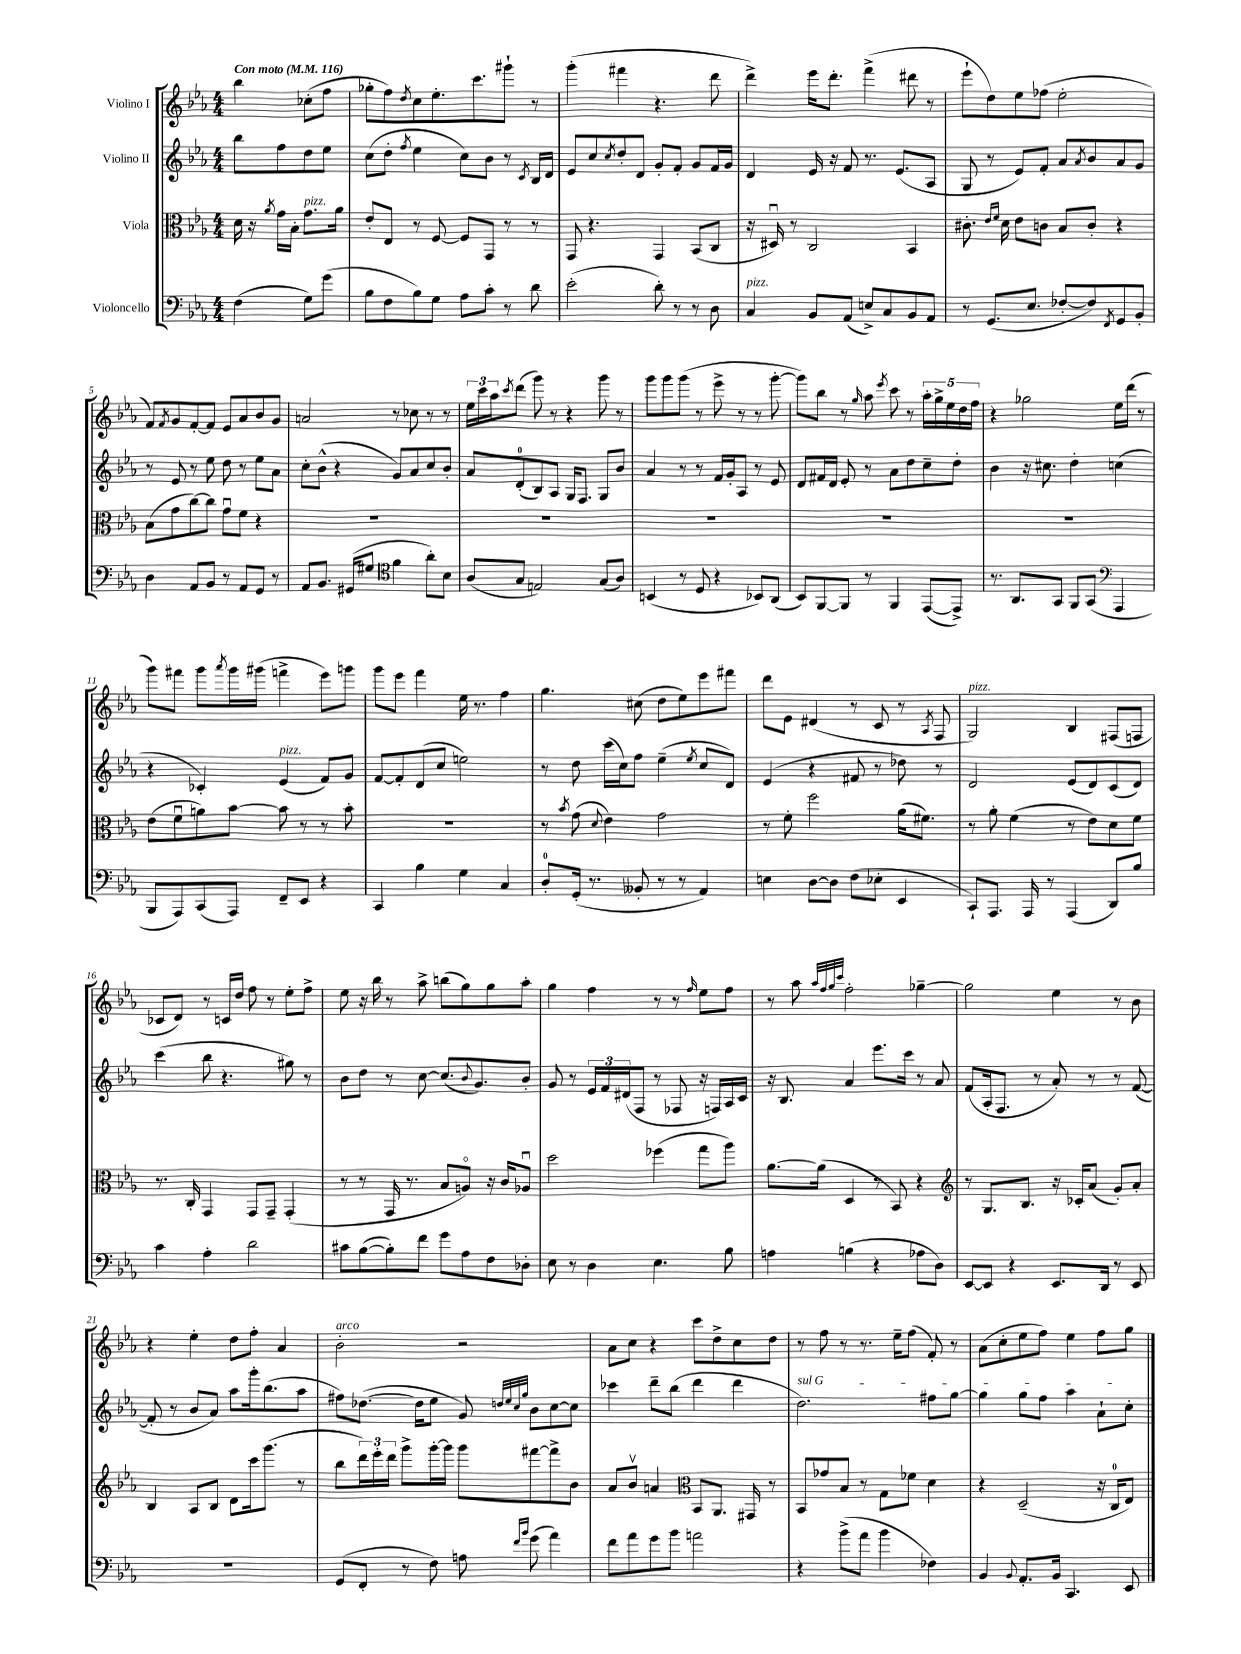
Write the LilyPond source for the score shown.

<<
\new StaffGroup <<
\new Staff = "s0" \with { instrumentName = "Violino I" } {
    \clef treble \key ees \major \numericTimeSignature \time 4/4 \partial 2 \tempo "Con moto" 4 = 116
    bes''4 ces''8-.( f''8 |
    ges''8-. f''8) \acciaccatura { d''8 } c''8 ees''8.-. c'''8. gis'''8-! r8 |
    g'''4-.( fis'''4 r4. d'''8 |
    d'''4->) ees'''16 d'''8.-. f'''4->( dis'''8 r8 |
    ees'''8-! d''8) ees''8 fes''8( ees''2-. |
    f'8) \acciaccatura { f'8 } g'8 f'8~-. f'8 ees'8 aes'8 bes'8 g'8 |
    a'2 r8 ces''8 r8 r8 |
    \tuplet 3/2 { ees''16 c'''16 aes''16 } \acciaccatura { c'''8 } d'''8( g'''8) r8 r4 g'''8 r8 |
    g'''8 g'''8 g'''8( r8 ees'''8-> r8 r8 g'''8~-. |
    g'''8) bes''8 r8 \grace { g''16 } aes''8 \acciaccatura { ees'''8 } c'''8 r8 \tuplet 5/4 { aes''16-. g''16-> ees''16 d''16 f''16 } |
    r4 ges''2 ees''16 d'''16( r8 |
    g'''8) fis'''8 g'''8 \acciaccatura { aes'''8 } g'''16 gis'''16( f'''4-> ees'''8) g'''8 |
    g'''8 ees'''8 f'''4 ees''16 r8. f''4 |
    g''4. cis''8( d''8 ees''8) ees'''8 fis'''8 |
    d'''8 ees'8 dis'4( r8 c'8 r8 \acciaccatura { aes8 } f8 |
    g2^\markup { \italic "pizz." }) bes4 fis8( f8 |
    ces'8 d'8) r8 c'16 d''16 f''8 r8 ees''8-. f''8-> |
    ees''8 r16 bes''16 r8 aes''8-> b''8( g''8) g''8 aes''8-. |
    g''4 f''4 r8 r8 \grace { f''16 } ees''8 f''8 |
    r8 aes''8 \grace { aes''32 f''32 g''32 c'''32 } f''2-. ges''4~-- |
    ges''2 ees''4 r8 bes'8 |
    r4 ees''4-. d''8 f''8-. aes'4 |
    bes'2-.^\markup { \italic "arco" } r2 |
    aes'8 c''8 r4 c'''8 d''8-> c''8 d''8 |
    r8 f''8 r8 r8. ees''16-- f''8( f'8-.) r8 |
    aes'8( c''8-. ees''8 f''8) ees''4 f''8 g''8 \bar "|." |
}
\new Staff = "s1" \with { instrumentName = "Violino II" } {
    \clef treble \key ees \major \numericTimeSignature \time 4/4 \partial 2
    bes''8 f''8 d''8 ees''8 |
    c''8( d''8-. \acciaccatura { f''8 } ees''4 c''8) bes'8 r8 \acciaccatura { c'8 } bes16 d'16 |
    ees'8 c''8 \acciaccatura { c''8 } d''8-. d'8 g'8-. f'8-. g'8 f'16 g'16 |
    d'4 ees'16 r16 f'8 r8. ees'8.( aes8 |
    g8 r8 ees'8) f'8-. aes'8 \acciaccatura { aes'8 } bes'8 aes'8 g'8 |
    r8 ees'8 r8 ees''8 d''8 r8 ees''8 aes'8 |
    c''8-. bes'8-^( r4 g'8) aes'8 c''8 bes'8-. |
    aes'8 d'8-0-.( bes8) aes8 g16 f8. g8 bes'8 |
    aes'4 r8 r8 f'16 g'16-. aes8 r8 ees'8 |
    d'8 fis'16 d'16 ees'8-. r8 aes'8 d''8 c''8-- d''8-. |
    bes'4 r16 cis''8. d''4-. c''4( |
    r4 ces'4-.) ees'4^\markup { \italic "pizz." }( f'8) g'8 |
    f'8~ f'8-. d'8( c''8 e''2) |
    r8 d''8 c'''16( c''16) f''8 ees''4--( \acciaccatura { ees''8 } c''8 d'8) |
    ees'4( r4 fis'8 r8 des''8) r8 |
    d'2 ees'8( d'8) c'8( d'8) |
    c'''4( bes''8 r4. gis''8) r8 |
    bes'8 d''8 r8 c''8~ c''8.( \appoggiatura { bes'8 } g'8.) bes'8-. |
    g'8 r8 \tuplet 3/2 { ees'16 f'16 dis'16( } f8 r8 fes8 r16 f16) aes16 c'16 |
    r16 bes8. aes'4 ees'''8. c'''16 r8 aes'8 |
    f'8( aes16-. f8. r8 aes'8-.) r8 r8 f'8~( |
    f'8-. r8 bes'8 aes'8) aes''8 g'''16-. bes''8.( aes''8 |
    fis''8) des''8.~( des''16 ees''8 g'8) \grace { d''32 ees''32 c''32 g''32 } bes'8 c''8~ c''8 |
    ces'''4 d'''8-- bes''8( d'''4 d'''4 |
    \once \override TextSpanner.bound-details.left.text = \markup { \italic "sul G" } d''2.\startTextSpan) fis''8 g''8~ |
    g''4 g''8 f''8 aes''4 aes'8-! c''8-.\stopTextSpan \bar "|." |
}
\new Staff = "s2" \with { instrumentName = "Viola" } {
    \clef alto \key ees \major \numericTimeSignature \time 4/4 \partial 2
    d'16 r16 \acciaccatura { aes'8 } g'16 bes16-. g'8.^\markup { \italic "pizz." } aes'16 |
    ees'8-. ees8 r8 f8~ f8 g,8 r8 r8 |
    g,8 r4. g,4 bes,8( c8 |
    r16 dis16\downbow) r8 c2 bes,4 |
    cis'8.-. \grace { ees'16 f'16 } d'16 ees'8 c'8 bes8 c'8-. r4 |
    bes8( g'8 c''8~) c''8 g'8\downbow f'8 r4 |
    R1 |
    R1 |
    R1 |
    R1 |
    R1 |
    ees'8( f'8\downbow a'8) bes'8~ bes'8 r8 r8 bes'8-. |
    R1 |
    r8 \acciaccatura { bes'8 } g'8( \appoggiatura { d'8 } ees'4) g'2 |
    r8 f'8-. f''2 aes'16( fis'8.) |
    r8 aes'8-. f'4( r8 ees'8) d'8 f'8 |
    r8. c16-. g,4 g,8 g,8-- g,4-.( |
    r8 r8 g,16 r8. bes8 a8\flageolet) r16 c'16 aes8\downbow |
    d''2 fes''4( g''8 aes''8) |
    aes'8.~ aes'16( d4 r8 bes,8) r4 |
    \clef treble r8 g8. bes8. r16 ces'16-. aes'8( g'8-.) aes'8-. |
    bes4 aes8 bes8 d'8 c'''16 g'''8.( r8 |
    bes''8 \tuplet 3/2 { d'''16) ees'''16-. d'''16 } g'''8-> g'''16~-. g'''16 g'''8 fis'''8~ fis'''8-> bes'8 |
    aes'8 bes'8\upbow a'4 \clef alto bes,8 aes,8. gis,16 r8 |
    bes,8 ges'8 bes8 r8 g8 fes'8 d'4 |
    r4 d2--( r16 c16-0 ees8) \bar "|." |
}
\new Staff = "s3" \with { instrumentName = "Violoncello" } {
    \clef bass \key ees \major \numericTimeSignature \time 4/4 \partial 2
    f4( g8) g'8( |
    bes8 f8 bes8) g8 aes8 c'8-. r8 d'8 |
    ees'2-.( d'8-.) r8 r8 d8 |
    c4^\markup { \italic "pizz." } bes,8 aes,8( e8->) c8 bes,8 aes,8 |
    r8 g,8.( ees8. fes8~-. fes8) \acciaccatura { f,8 } g,8 bes,8-. |
    d4 aes,8 bes,8 r8 aes,8 g,8 r8 |
    aes,8 bes,8. gis,16( gis8 \clef tenor f'4 aes'8-.) bes8 |
    aes8( g8 e2) g8( aes8) |
    b,4( r8 d8 r4 bes,8) aes,8( |
    bes,8) f,8~ f,8 r8 f,4 ees,8~( ees,8->) |
    r8. aes,8. g,8 f,8 g,8( \clef bass aes,,4 |
    bes,,8 aes,,8) c,8( aes,,8) f,8-- ees,8 r4 |
    c,4 bes4 g4 c4 |
    d8-0-. g,16-.( r8. beses,8-. r8 r8 aes,4) |
    e4 d8~ d8 f8( ees8-. ees,4 |
    c,8-!) aes,,8. aes,,16 r8 aes,,4( d,8) bes8 |
    c'4 aes4-. d'2 |
    cis'8 bes8~( bes8-.) f'8 g'8 aes8 f8 des8-. |
    ees8 r8 d4 ees4. bes8 |
    a4 b4( r4 aes8 d8) |
    ees,8~ ees,8 r4 ees,8. d,16 r8 ees,8 |
    R1 |
    g,8( f,8-. r8 f8) a8 \grace { f'16 bes'16 } g'8( aes'4) |
    f'8 aes'8 g'8 bes'8 a'2 |
    r4 bes'8->( aes'8 bes'4 fes4) |
    bes,4 \appoggiatura { bes,8 } aes,8.-. bes,16 c,4. ees,8 \bar "|." |
}
>>
>>
